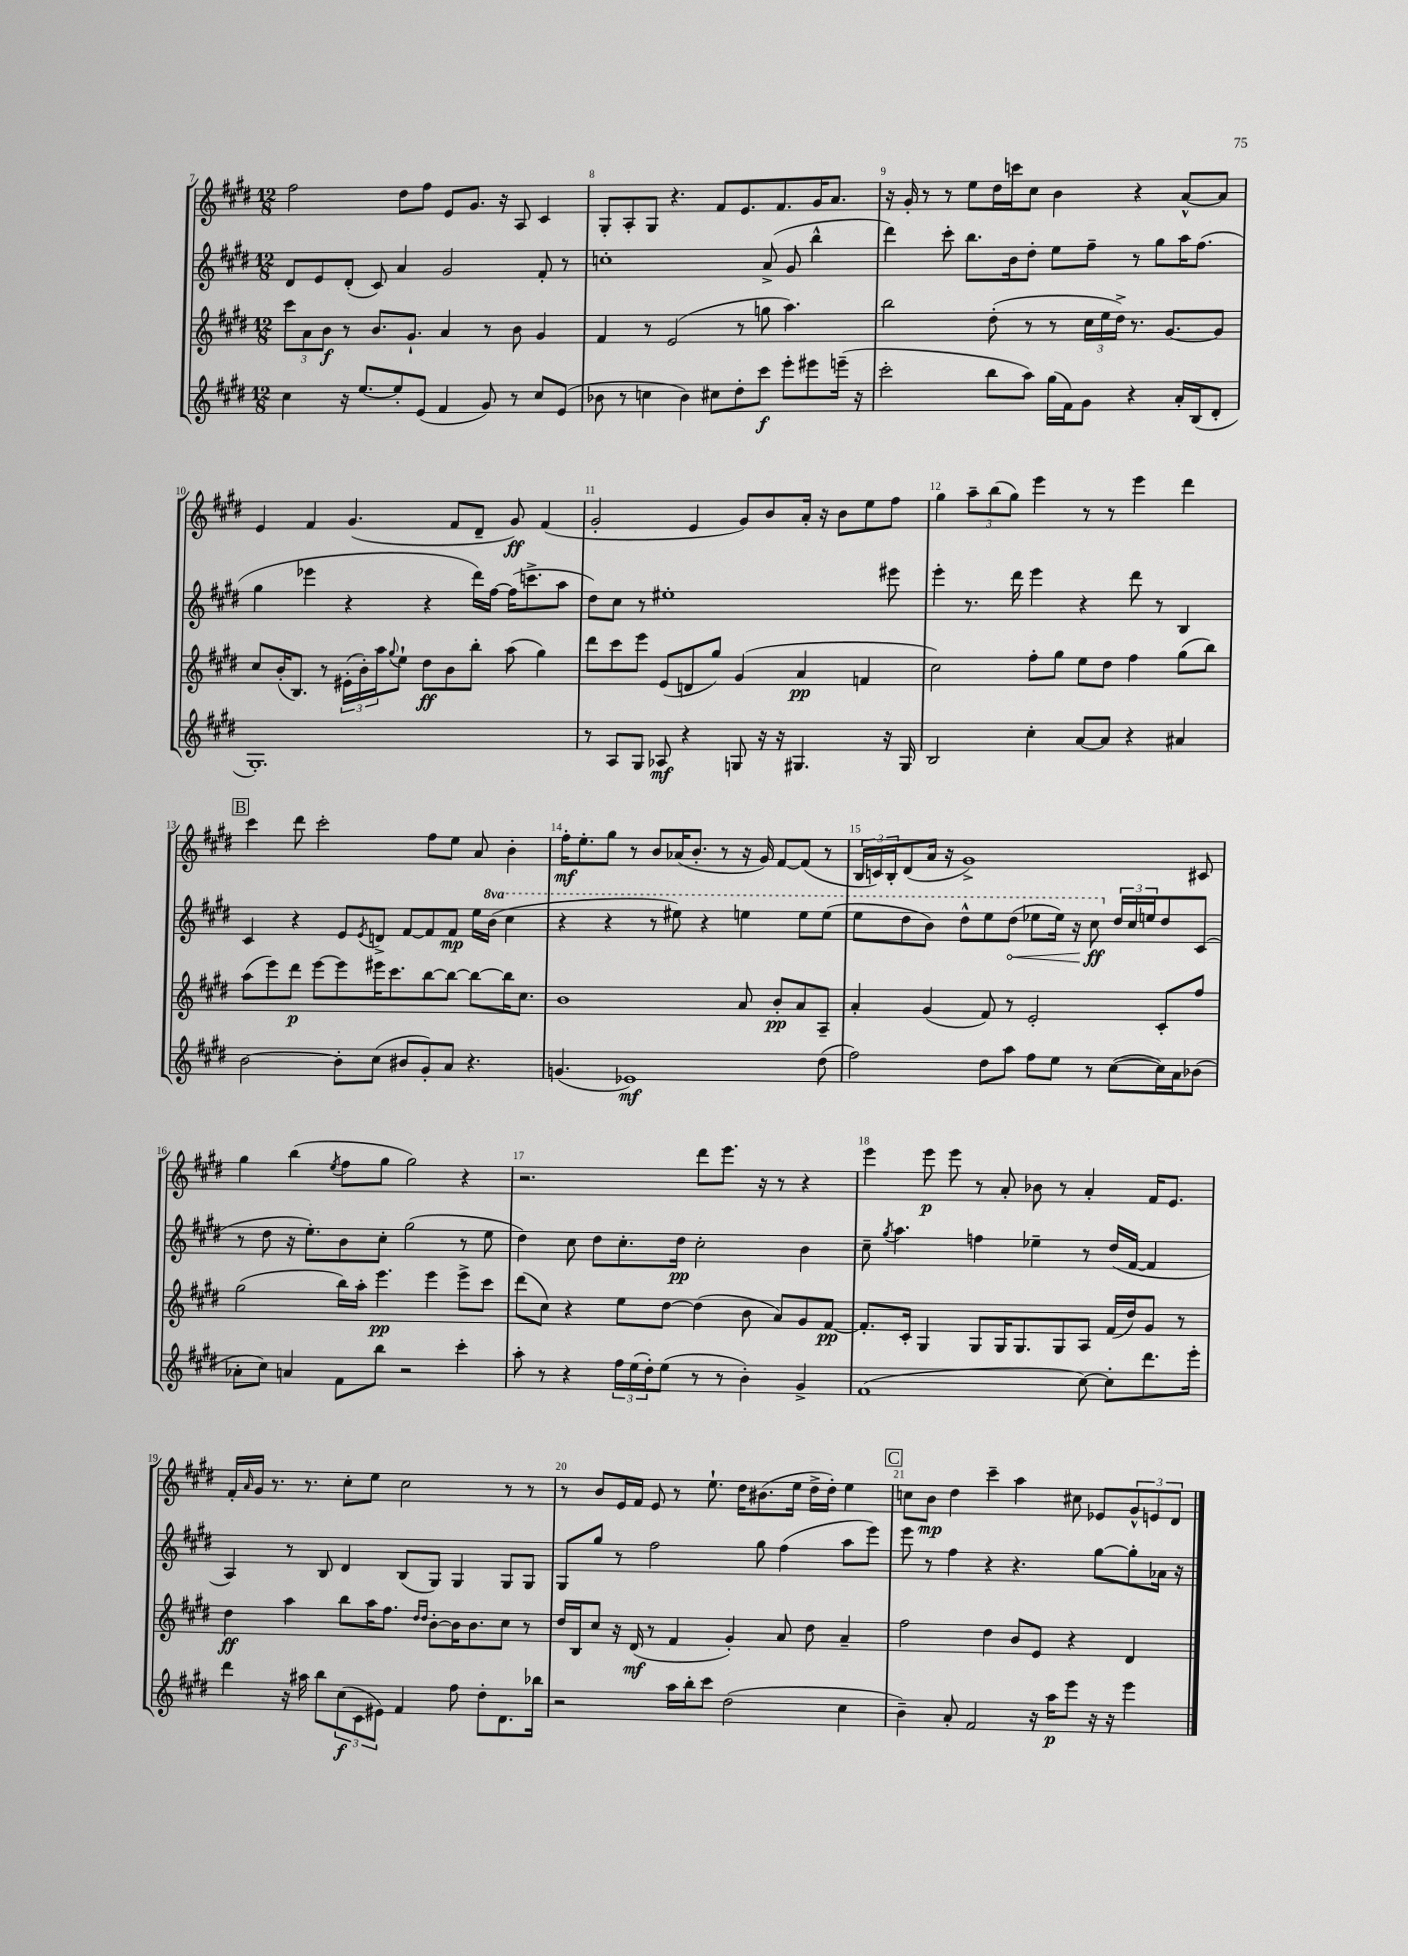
<<
\new StaffGroup <<
\new Staff = "s0" {
    \clef treble \key e \major \numericTimeSignature \time 12/8
    fis''2 dis''8 fis''8 e'8 gis'8. r16 a8 cis'4 |
    gis8-. a8-. gis8 r4. fis'8 e'8. fis'8. gis'16 a'8. |
    r16 gis'16-. r8 r8 e''8 dis''16 c'''16 cis''8 b'4 r4 a'8~-^ a'8 |
    e'4 fis'4 gis'4.( fis'8 dis'8-- gis'8\ff) fis'4( |
    gis'2-. e'4 gis'8) b'8 a'16-. r16 b'8 e''8 fis''8 |
    gis''4 \tuplet 3/2 { a''8-- b''8( gis''8) } e'''4 r8 r8 e'''4 dis'''4 |
    \mark \markup { \box "B" } cis'''4 dis'''8 cis'''2-. fis''8 e''8 a'8 b'4-. |
    fis''16-.\mf e''8.-. gis''8 r8 b'8 aes'16( b'8.-. r8 r16 gis'16) fis'8~ fis'8( r8 |
    \tuplet 3/2 { b16 c'16) b16-. } dis'8( a'16 r16 gis'1->) cis'8 |
    gis''4 b''4( \acciaccatura { e''8 } fis''8 gis''8 gis''2) r4 |
    r2. dis'''8 e'''8. r16 r8 r4 |
    e'''4 e'''8\p e'''8 r8 a'8-. bes'8 r8 a'4-. fis'16 e'8. |
    fis'16-. \grace { a'16 } gis'16 r8. r8. cis''8-. e''8 cis''2 r8 r8 |
    r8 b'8 e'16 fis'16 e'8 r8 e''8.-! dis''16 bis'8.( e''16 dis''16-> dis''16-.) e''4 |
    \mark \markup { \box "C" } c''8 b'8\mp dis''4 cis'''4-- a''4 cis''8 ees'8 \tuplet 3/2 { gis'8-^ e'8 dis'8 } \bar "|." |
}
\new Staff = "s1" {
    \clef treble \key e \major \numericTimeSignature \time 12/8 \set Staff.ottavationMarkups = #ottavation-simple-ordinals
    dis'8 e'8 dis'8-.( cis'8) a'4 gis'2 fis'8-. r8 |
    c''1-. a'8->( gis'8 b''4-^ |
    dis'''4) cis'''8-. b''8. b'16 dis''8-. e''8 fis''8-- r8 gis''8 a''16 fis''8.( |
    gis''4 ees'''4 r4 r4 dis'''16) fis''16~ fis''16( c'''8.-> a''8 |
    dis''8) cis''8 r8 eis''1-. eis'''8 |
    e'''4-. r8. dis'''16 e'''4 r4 dis'''8 r8 b4 |
    \mark \markup { \box "B" } cis'4 r4 e'8 \acciaccatura { e'8 } d'8-> fis'8~ fis'8 fis'8\mp e''16 \ottava #1 b''16( cis'''4 |
    r4 r4 r8 eis'''8) r4 e'''4 e'''8 e'''8( |
    e'''8 dis'''8 b''8) dis'''8-^ e'''8 \once \override Hairpin.circled-tip = ##t dis'''8\<( ees'''8 ees'''16) r16 cis'''8\ff\! \ottava #0 \tuplet 3/2 { dis''16 cis''16 e''!16 } dis''8 cis'8( |
    r8 dis''8 r16 e''8.-.) b'8 cis''8-. gis''2( r8 e''8 |
    dis''4) cis''8 dis''8 cis''8.-. dis''16\pp cis''2-. b'4 |
    cis''8-- \acciaccatura { gis''8 } a''4. f''4 ees''4-- r8 dis''16( fis'16~ fis'4 |
    a4) r8 b8 dis'4 b8( gis8) gis4 gis8 gis8 |
    gis8 gis''8 r8 fis''2 gis''8 fis''4( a''8 e'''8) |
    \mark \markup { \box "C" } e'''8 r8 fis''4 r4 r4. gis''8~ gis''8-. aes'16 r16 \bar "|." |
}
\new Staff = "s2" {
    \clef treble \key e \major \numericTimeSignature \time 12/8
    \tuplet 3/2 { cis'''8 a'8 b'8\f } r8 b'8. gis'8.-! a'4 r8 b'8 gis'4 |
    fis'4 r8 e'2( r8 g''8 a''4.) |
    b''2 dis''8-.( r8 r8 \tuplet 3/2 { cis''16 e''16 dis''16->) } r8. gis'8.~ gis'8 |
    cis''8 b'16-.( b8.) r8 \tuplet 3/2 { eis'16-.( b'16-.) a''16 } \appoggiatura { gis''8 } e''8-! dis''8\ff b'8 b''8-. a''8( gis''4) |
    dis'''8 cis'''8 e'''8 e'8( d'8 gis''8) gis'4( a'4\pp f'4 |
    cis''2) fis''8-. gis''8 e''8 dis''8 fis''4 gis''8( b''8) |
    \mark \markup { \box "B" } a''8( e'''8) dis'''8\p e'''8~ e'''8 eis'''16 cis'''8. b''8~ b''8~ b''8~ b''16 cis''8. |
    b'1 a'8 b'8-.\pp a'8 a8-- |
    a'4-. gis'4( fis'8) r8 e'2-. cis'8-. fis''8 |
    gis''2( b''16) a''16-. e'''4.\pp e'''4 e'''8-> cis'''8 |
    dis'''8( cis''8) r4 e''8 dis''8~ dis''4( b'8 a'8) gis'8 fis'8~\pp |
    fis'8.-. cis'16-. gis4 gis8 gis16 gis8. gis8 a8 fis'16( dis''16) gis'8 r8 |
    dis''4\ff a''4 b''8 a''16 fis''8. \grace { dis''16 dis''16 } b'8~-. b'16 b'8. cis''8 r8 |
    dis''16 b16 cis''8 r16 dis'16\mf( r8 fis'4 gis'4-.) a'8 dis''8 a'4-- |
    \mark \markup { \box "C" } fis''2 dis''4 b'8 e'8 r4 dis'4 \bar "|." |
}
\new Staff = "s3" {
    \clef treble \key e \major \numericTimeSignature \time 12/8
    cis''4 r16 e''8.~ e''8-. e'8( fis'4 gis'8) r8 cis''8 e'8( |
    bes'8 r8 c''4 bes'4) cis''8 dis''8-. cis'''8\f e'''8-. eis'''8 e'''16--( r16 |
    cis'''2-. b''8 a''8) gis''16( fis'16) gis'8 r4 a'16-. b16( dis'8-. |
    gis1.-.) |
    r8 a8 gis8 aes8\mf r4 g8 r16 r16 gis4. r16 gis16 |
    b2 cis''4-. a'8~ a'8 r4 ais'4 |
    \mark \markup { \box "B" } b'2~ b'8-. cis''8( bis'8 gis'8-.) a'8 r4. |
    g'4.( ees'1\mf) dis''8( |
    fis''2) dis''8 a''8 fis''8 e''8 r8 cis''8~( cis''16) a'16 bes'8( |
    aes'8-. cis''8) a'4 fis'8 b''8 r2 cis'''4-. |
    a''8-. r8 r4 \tuplet 3/2 { fis''16 e''16( dis''16-.) } e''8( r8 r8 b'4-.) gis'4-> |
    fis'1( cis''8~) cis''8-. dis'''8. e'''16-. |
    dis'''4 r16 ais''16 b''8 \tuplet 3/2 { cis''8\f( cis'8 eis'8) } fis'4 fis''8 dis''8-. dis'8. bes''16 |
    r2 a''16 b''16-. cis'''8 dis''2( cis''4 |
    \mark \markup { \box "C" } b'4--) a'8-. fis'2 r16 a''16\p e'''8 r16 r16 e'''4 \bar "|." |
}
>>
>>
\layout { \context { \Score currentBarNumber = #7 \override BarNumber.break-visibility = ##(#f #t #t) barNumberVisibility = #all-bar-numbers-visible } }
